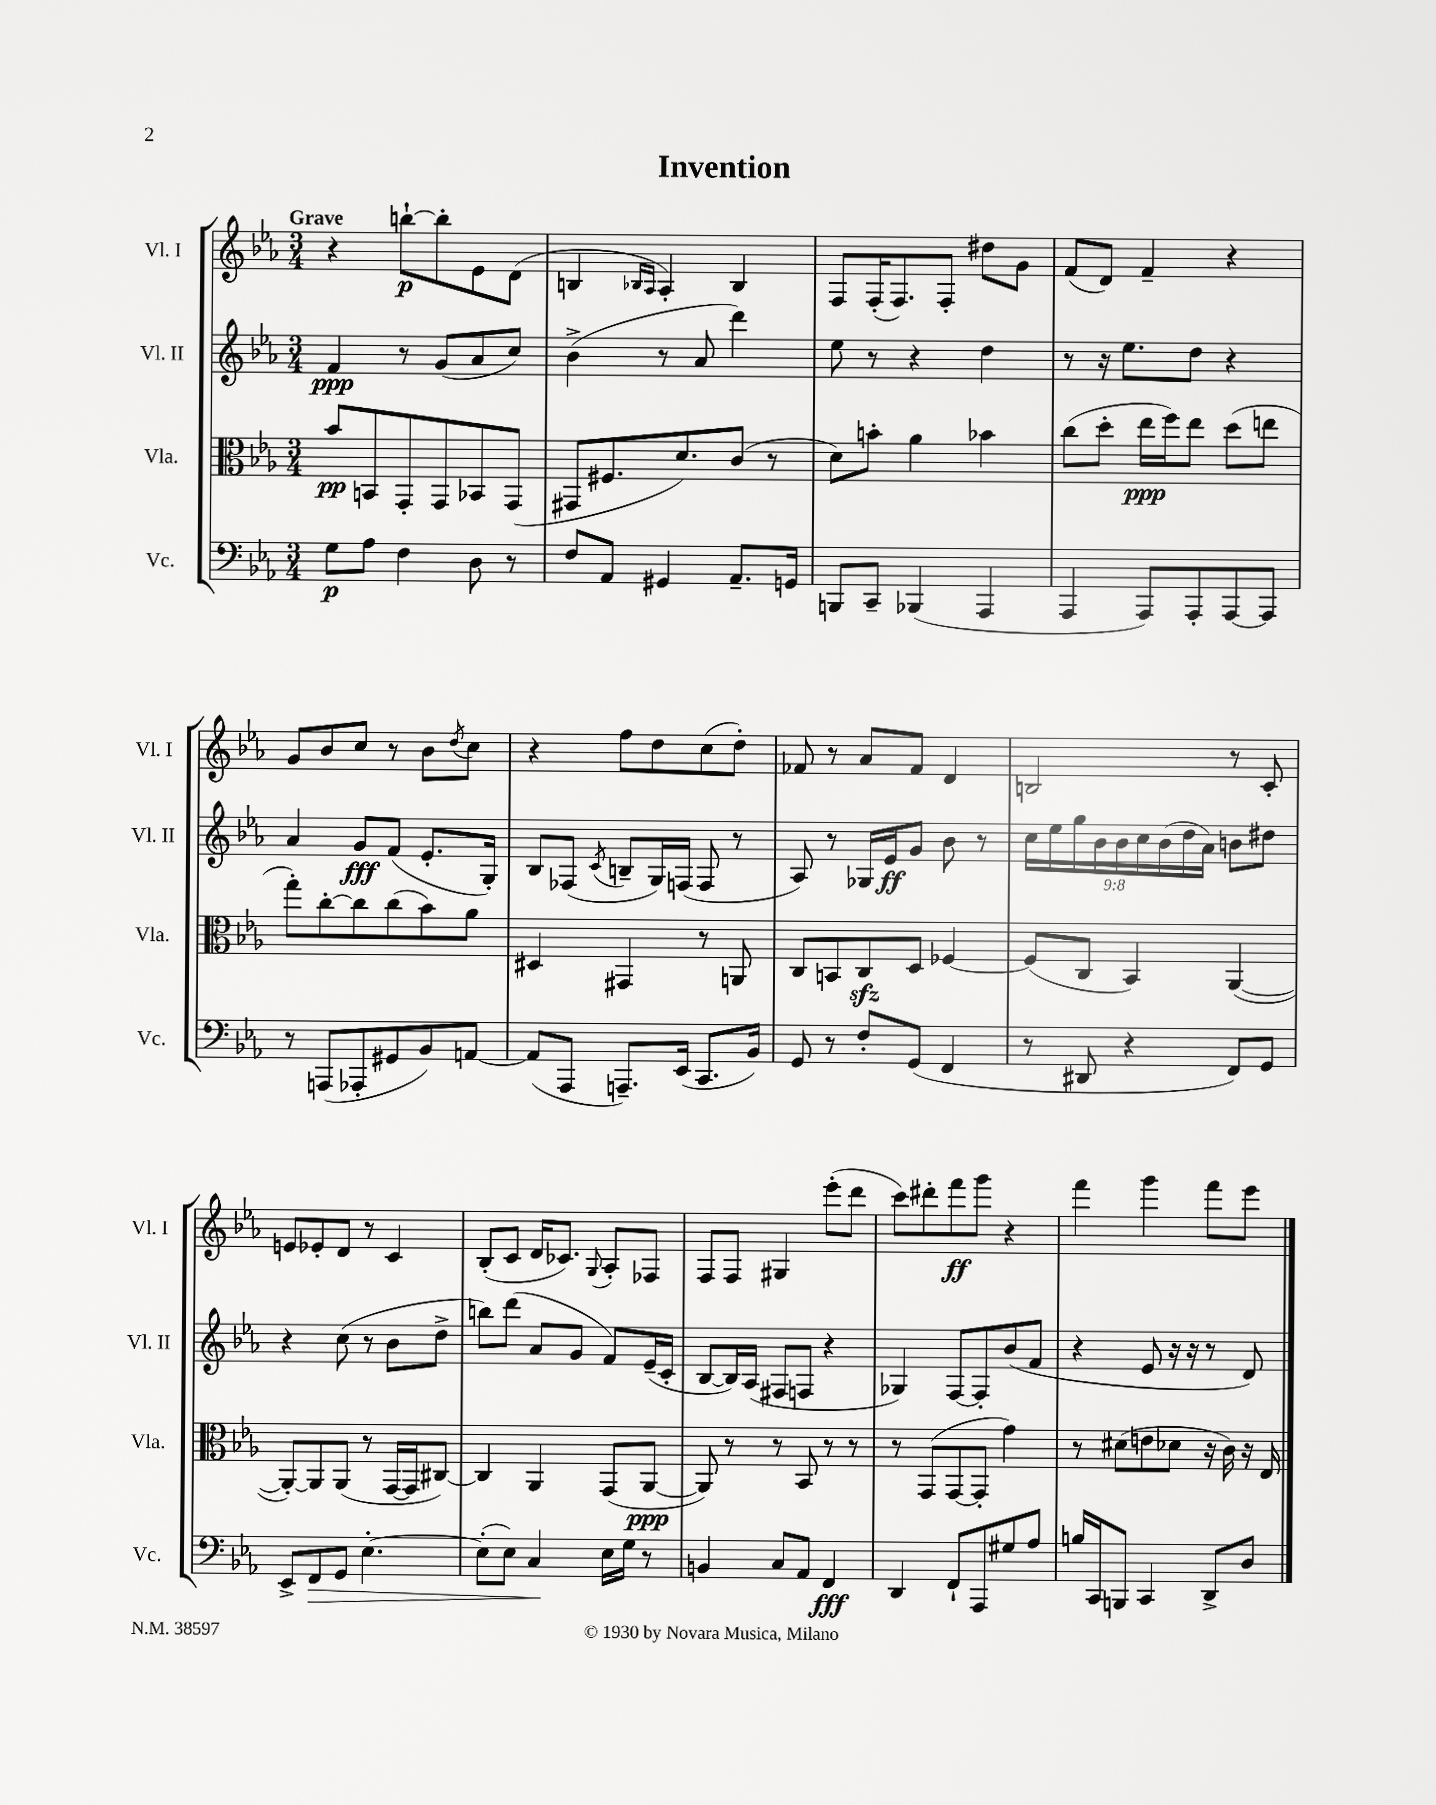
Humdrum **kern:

**kern	**kern	**kern	**kern
*staff4	*staff3	*staff2	*staff1
*clefF4	*clefC3	*clefG2	*clefG2
*k[b-e-a-]	*k[b-e-a-]	*k[b-e-a-]	*k[b-e-a-]
*M3/4	*M3/4	*M3/4	*M3/4
8G	8b-	4f	4r
8A-	8BB	.	.
4F	8GG'	8r	[8bb`
.	8GG	(8g	8bb']
8D	8BB-	8a-	8e-
8r	(8GG	8cc)	(8d
=	=	=	=
8F	8GG#	(4b-^	4B
8AA-	8.F#	.	.
.	.	.	16qqB-
.	.	.	16qqA-
4GG#	.	8r	4A-')
.	8.d)	.	.
.	.	8a-	.
8.AA-~	(8c	4ddd)	4B-
.	8r	.	.
16GG	.	.	.
=	=	=	=
8BBB	8d)	8ee-	8F
8CC~	8b'	8r	(16F'
.	.	.	8.F)
(4BBB-	4a-	4r	.
.	.	.	8F'
4AAA-	4b-	4dd	8dd#
.	.	.	8g
=	=	=	=
4AAA-	(8cc	8r	(8f
.	8dd'	16r	8d)
.	.	8.ee-	.
8AAA-)	16ee-	.	4f~
.	16ff)	.	.
8AAA-'	8ee-	8dd	.
[8AAA-	(8dd	4r	4r
8AAA-]	8ee	.	.
=	=	=	=
8r	8gg')	4a-	8g
(8AAA	[8cc'	.	8b-
8AAA-'	8cc]	8g	8cc
8GG#	(8cc	(8f	8r
8BB-)	8b-)	8.e-'	8b-
.	.	.	8qdd
[8AA	8a-	.	8cc
.	.	16G')	.
=	=	=	=
(8AA]	4D#	8B-	4r
8AAA-	.	(8F-	.
.	.	8qc	.
8.AAA~)	4GG#	8B~	8ff
.	.	16G)	8dd
(16EE-	.	(16F	.
8.CC	8r	8F	(8cc
.	8AA	8r	8dd')
16BB-)	.	.	.
=	=	=	=
8GG	8C	8A-)	8f-
8r	8BB	8r	8r
8F'	8C	16G-	8a-
.	.	16e-	.
(8GG	8D	8g	8f-
4FF	[4F-	8b-	4d
.	.	8r	.
=	=	=	=
8r	(8F-]	18cc	2B
.	.	18ee-	.
.	.	18gg	.
8DD#	8C	.	.
.	.	18b-	.
.	.	18b-	.
4r	4BB-)	.	.
.	.	18cc	.
.	.	(18b-	.
.	.	18dd	.
.	.	18a-)	.
8FF)	([4AA-	8b	8r
8GG	.	8dd#	8c'
=	=	=	=
8EE-^	8AA-'_)	4r	8e
8FF	8AA-]	.	8e-'
8GG	(8AA-	(8cc	8d
[4.E-'	8r	8r	8r
.	[16GG	8b-	4c
.	16GG]	.	.
.	[8C#)	8dd^	.
=	=	=	=
(8E-']	4C#]	8bb)	(8B-'
8E-)	.	(8ddd	8c
4C	4AA-	8a-	16d
.	.	.	8.c-)
.	.	8g	.
.	.	.	8qqG
16E-	(8GG	8f)	8A-'
16G	.	.	.
8r	[8AA-	(16e-~	8F-
.	.	16c'	.
=	=	=	=
4BB	8AA-])	[8B-	8F
.	8r	16B-])	8F
.	.	(16A-	.
8C	8r	8F#	4G#
8AA-	8BB-	8F	.
4FF	8r	4r	(8eee-'
.	8r	.	8ddd
=	=	=	=
4DD	8r	4G-)	8ccc)
.	(8GG	.	8ddd#'
8FF`	[8GG	[8F	8fff
8AAA-	8GG']	8F']	8ggg
8G#	4g)	(8b-	4r
8A-	.	8f	.
=	=	=	=
16B	8r	4r	4fff
16CC	.	.	.
8BBB	(8d#	.	.
4CC	8e	8e-	4ggg
.	8d-	16r	.
.	.	16r	.
8DD^	16r	8r	8fff
.	16c)	.	.
8D	16r	8d)	8eee-
.	16E-	.	.
==	==	==	==
*-	*-	*-	*-
